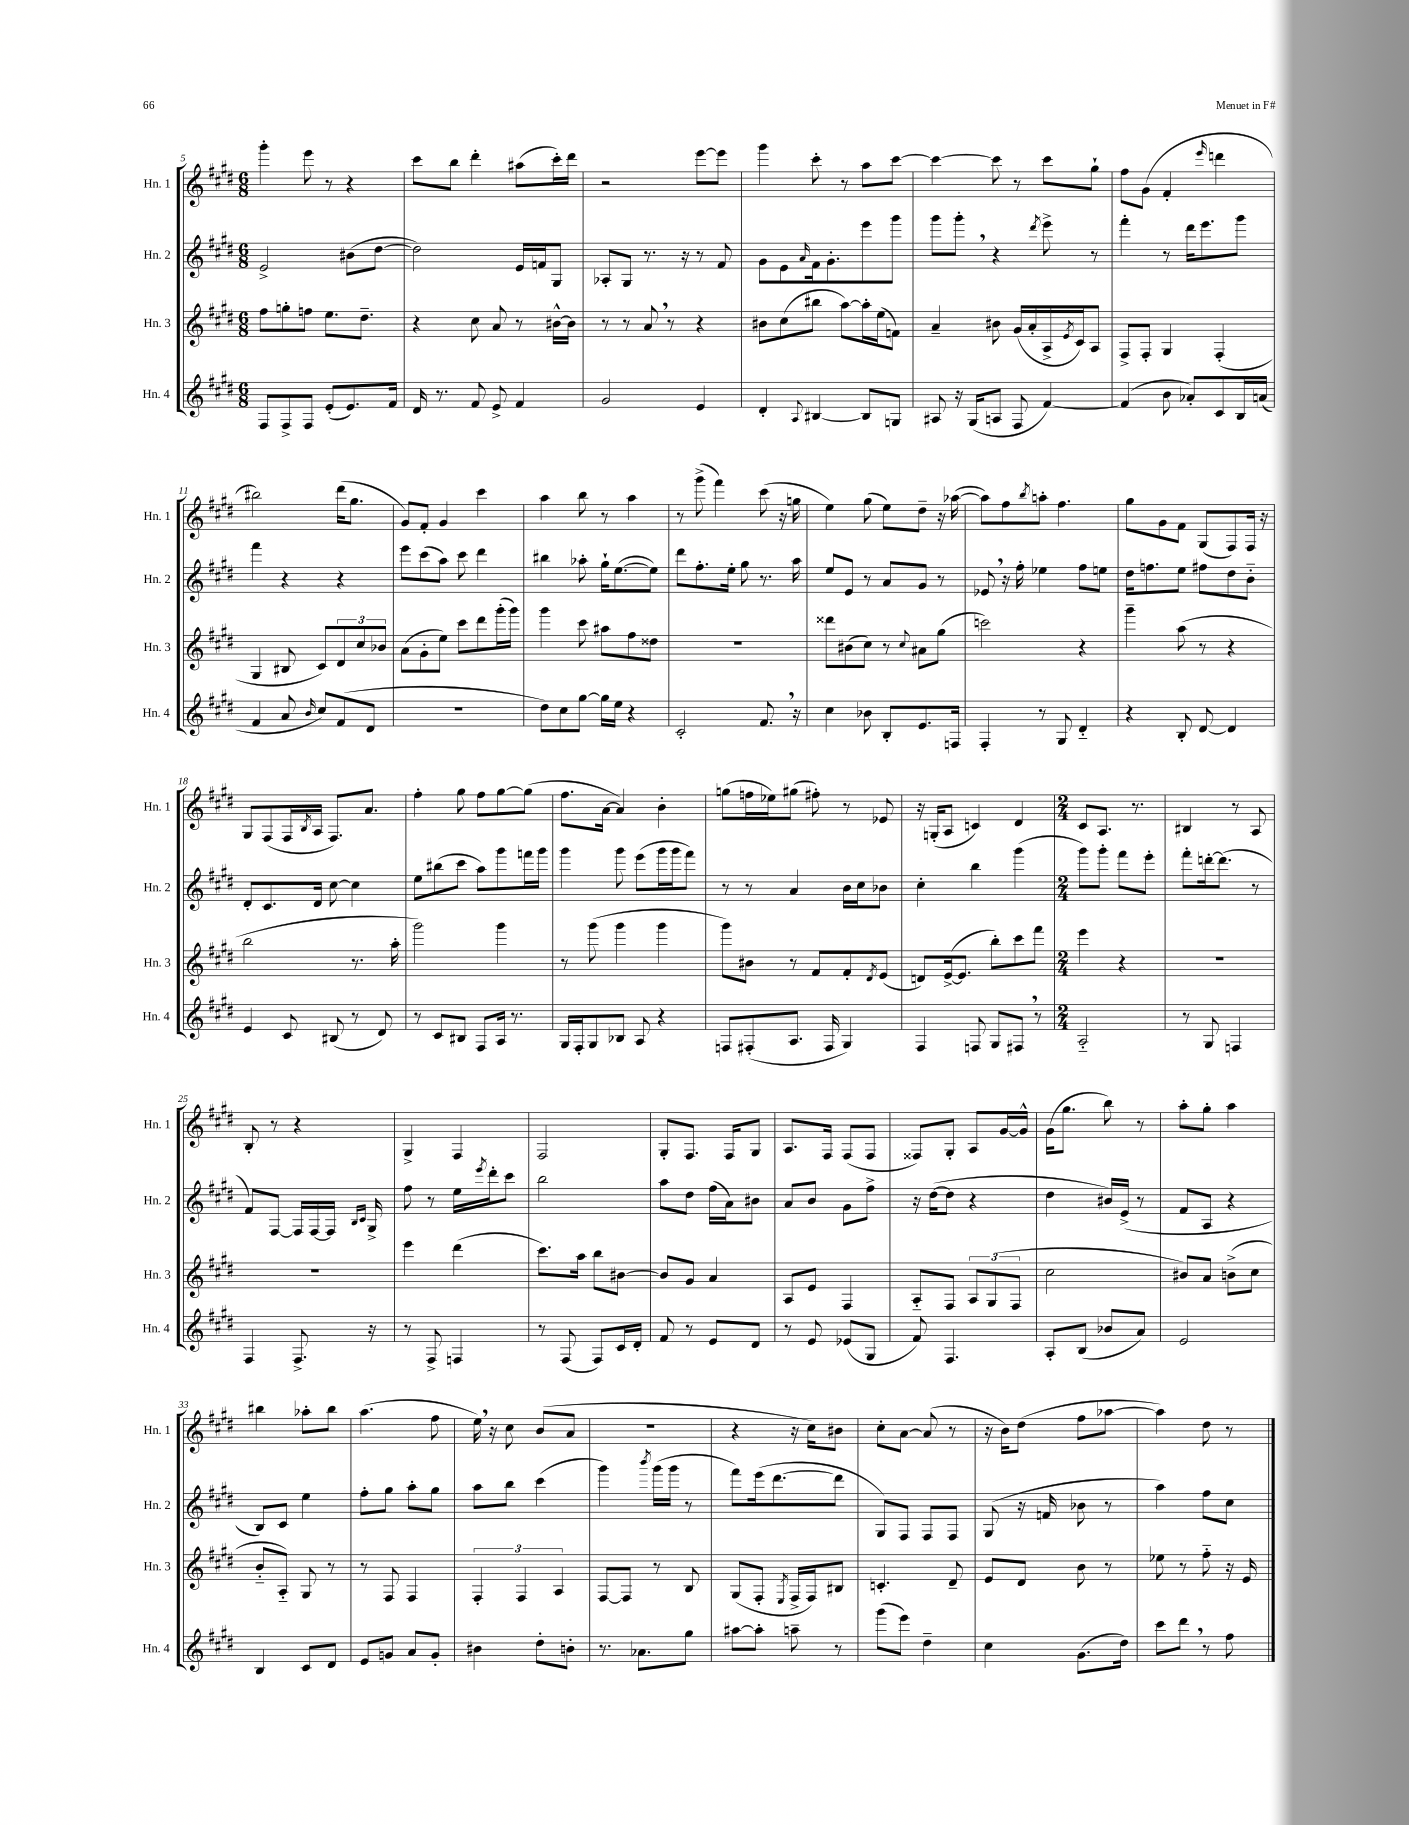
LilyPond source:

<<
\new StaffGroup <<
\new Staff = "s0" \with { instrumentName = "Hn. 1" shortInstrumentName = "Hn. 1" } {
    \clef treble \key e \major \numericTimeSignature \time 6/8
    gis'''4-. e'''8 r8 r4 |
    cis'''8 b''8 dis'''4-. ais''8( cis'''16-.) dis'''16 |
    r2 e'''8~ e'''8 |
    gis'''4 cis'''8-. r8 a''8 cis'''8~ |
    cis'''4~ cis'''8 r8 cis'''8 gis''8-! |
    fis''8 gis'8( fis'4-. \grace { e'''16 } d'''4 |
    bis''2) dis'''16( gis''8. |
    gis'8) fis'8-. gis'4 cis'''4 |
    a''4 b''8 r8 a''4 |
    r8 gis'''8->( fis'''4) cis'''8( r16 g''16 |
    e''4) gis''8( e''8) dis''8-- r16 aes''16~( |
    aes''8) fis''8 \acciaccatura { b''8 } a''8-. fis''4. |
    gis''8 gis'8 fis'8 gis8( fis8) fis16 r16 |
    gis8 fis8( fis16 \acciaccatura { b8 } a16 fis8.) a'8. |
    fis''4-. gis''8 fis''8 gis''8~ gis''8( |
    fis''8. a'16~ a'4) b'4-. |
    g''8( f''16 ees''16) gis''8( fis''8-.) r8 ees'8 |
    r16 g16-.( a8 c'4) dis'4 |
    \numericTimeSignature \time 2/4 cis'8 a8. r8. |
    bis4 r8 a8 |
    b8-. r8 r4 |
    gis4-> fis4 |
    fis2 |
    gis8-. fis8. fis16 gis8 |
    a8. fis16 fis8( fis8 |
    fisis8) gis8-. a8 gis'16~ gis'16-^ |
    gis'16( gis''8. b''8) r8 |
    a''8-. gis''8-. a''4 |
    bis''4 aes''8-. bis''8 |
    a''4.( fis''8 |
    e''16) \breathe r16 cis''8 b'8( a'8 |
    R2 |
    r4 r16 cis''16) bis'8 |
    cis''8-. a'8~ a'8( r8 |
    r16 b'16) dis''8( fis''8 aes''8~ |
    aes''4) dis''8 r8 \bar "|." |
}
\new Staff = "s1" \with { instrumentName = "Hn. 2" shortInstrumentName = "Hn. 2" } {
    \clef treble \key e \major \numericTimeSignature \time 6/8
    e'2-> bis'8( dis''8~ |
    dis''2) e'16 f'16 gis8 |
    aes8-. gis8 r8. r16 r8 fis'8 |
    gis'8 e'8 \grace { a'16 } fis'16 gis'8.-. e'''8 gis'''8 |
    gis'''8 gis'''8-. \breathe r4 \acciaccatura { dis'''8 } e'''8-> r8 |
    fis'''4-. r8 dis'''16 e'''8. gis'''8 |
    fis'''4 r4 r4 |
    e'''8 cis'''8( a''8) cis'''8 dis'''4 |
    bis''4 aes''8-. gis''16-! e''8.~( e''8) |
    dis'''8 fis''8.-. e''16-. gis''8 r8. a''16 |
    e''8 e'8 r8 a'8 gis'8 r8 |
    ees'8 \breathe r16 fis''16-. ees''4 fis''8 e''8 |
    dis''16 f''8. e''8 fis''8 dis''8 b'8-_ |
    dis'8-. cis'8. dis'16 cis''8~ cis''4 |
    e''8 bis''8( cis'''8 a''8) gis'''8 f'''16 gis'''16 |
    gis'''4 gis'''8 e'''8( gis'''16 gis'''16 fis'''8) |
    r8 r8 a'4 b'16 cis''16 bes'8 |
    cis''4-. b''4 gis'''4( |
    \numericTimeSignature \time 2/4 gis'''8) gis'''8-. fis'''8 e'''8-. |
    fis'''8-. d'''16~-. d'''8.( r8 |
    fis'8) fis8~ fis16 fis16~ fis16 \grace { b16 cis'16 } gis16-> |
    fis''8 r8 e''16 \acciaccatura { e'''8 } dis'''16-. cis'''8 |
    b''2 |
    a''8 dis''8 fis''16( a'16) bis'8 |
    a'8 b'8 gis'8 fis''8-> |
    r16 dis''16~( dis''8 r4 |
    dis''4 bis'16) e'16->( r8 |
    fis'8 a8 r4 |
    b8) cis'8 e''4 |
    fis''8-. gis''8 a''8-. gis''8 |
    a''8 b''8 cis'''4( |
    gis'''4) \acciaccatura { b'''8 } gis'''16( gis'''16 r8 |
    fis'''8) e'''16( dis'''8.~ dis'''8 |
    gis8) fis8 fis8 fis8 |
    gis8( r16 f'16 bes'8 r8 |
    a''4) fis''8 cis''8 \bar "|." |
}
\new Staff = "s2" \with { instrumentName = "Hn. 3" shortInstrumentName = "Hn. 3" } {
    \clef treble \key e \major \numericTimeSignature \time 6/8
    fis''8 g''8-. f''8 e''8. dis''8.-- |
    r4 cis''8 a'8 r8 bis'16~-^ bis'16 |
    r8 r8 a'8 \breathe r8 r4 |
    bis'8 cis''8( bis''8 a''8~) a''16-. e''16( f'8) |
    a'4-- bis'8 gis'16( a'16-. a16-> \acciaccatura { e'8 } cis'16) a8 |
    fis8-> fis8-. gis4 fis4-.( |
    gis4 bis8 cis'8) \tuplet 3/2 { dis'8 cis''8 bes'8 } |
    a'8( gis'8-. e''8) cis'''8 dis'''8 gis'''16-.( gis'''16) |
    gis'''4 cis'''8 ais''8 fis''8 disis''8 |
    R2. |
    disis'''8 bis'8( cis''8) r8 \appoggiatura { cis''8 } ais'8 gis''8( |
    c'''2) r4 |
    gis'''4-- a''8( r8 r4 |
    b''2 r8. a''16-. |
    gis'''2) gis'''4 |
    r8 gis'''8( gis'''4 gis'''4 |
    gis'''8) bis'8 r8 fis'8 fis'8-. \acciaccatura { dis'8 } e'8( |
    d'8) e'16~->( e'8. b''8-.) cis'''8 fis'''8 |
    \numericTimeSignature \time 2/4 e'''4 r4 |
    R2 |
    R2 |
    e'''4 dis'''4( |
    cis'''8.) a''16 b''8 bis'8~ |
    bis'8 gis'8 a'4 |
    a8 e'8 fis4 |
    a8-_ fis8 \tuplet 3/2 { a8 gis8( fis8 } |
    cis''2 |
    bis'8) a'8 b'8->( cis''8 |
    b'8-_ a8-_) gis8 r8 |
    r8 fis8 fis4 |
    \tuplet 3/2 { fis4-. fis4 a4 } |
    fis8~ fis8 r8 b8 |
    gis8( fis8-. \acciaccatura { e8 } fis16-> fis16) bis8 |
    c'4.-. dis'8-- |
    e'8 dis'8 b'8 r8 |
    ees''8 r8 fis''8-_ r16 e'16 \bar "|." |
}
\new Staff = "s3" \with { instrumentName = "Hn. 4" shortInstrumentName = "Hn. 4" } {
    \clef treble \key e \major \numericTimeSignature \time 6/8
    fis8 fis8-> fis8 e'8-.( e'8.) fis'16 |
    dis'16 r8. fis'8 e'8-> fis'4 |
    gis'2 e'4 |
    dis'4-. \appoggiatura { a8 } bis4~ bis8 g8 |
    ais8 r16 gis16( a8 fis8 fis'4~) |
    fis'4( b'8 aes'8-.) cis'8 b16 a'16( |
    fis'4 a'8 \grace { b'16 } cis''8) fis'8( dis'8 |
    R2. |
    dis''8) cis''8 gis''8~ gis''16 e''16 r4 |
    cis'2-. fis'8. \breathe r16 |
    cis''4 bes'8 b8-. e'8. f16 |
    fis4-. r8 gis8 dis'4-_ |
    r4 b8-. dis'8~ dis'4 |
    e'4 cis'8 bis8( r8 dis'8) |
    r8 cis'8 bis8 fis8 a16 r8. |
    gis16 fis16-. gis8 bes8 a8 r4 |
    f8 fis8-.( a8. fis16 gis4) |
    fis4 f8 gis8 fis8 \breathe r8 |
    \numericTimeSignature \time 2/4 a2-_ |
    r8 gis8 f4 |
    fis4 fis8.-> r16 |
    r8 fis8-> f4 |
    r8 fis8( fis8) cis'16 dis'16-. |
    fis'8 r8 e'8 dis'8 |
    r8 e'8 ees'8( gis8 |
    fis'8) fis4. |
    a8-. b8( bes'8 a'8) |
    e'2 |
    b4 cis'8 dis'8 |
    e'8 g'8 a'8 g'8-. |
    bis'4 dis''8-. b'8-. |
    r8. aes'8. gis''8 |
    ais''8~ ais''8-. a''8-- r8 |
    gis'''8( e'''8) dis''4-- |
    cis''4 gis'8.( dis''16) |
    cis'''8 dis'''8 \breathe r8 fis''8 \bar "|." |
}
>>
>>
\layout { \context { \Score currentBarNumber = #5 } }
